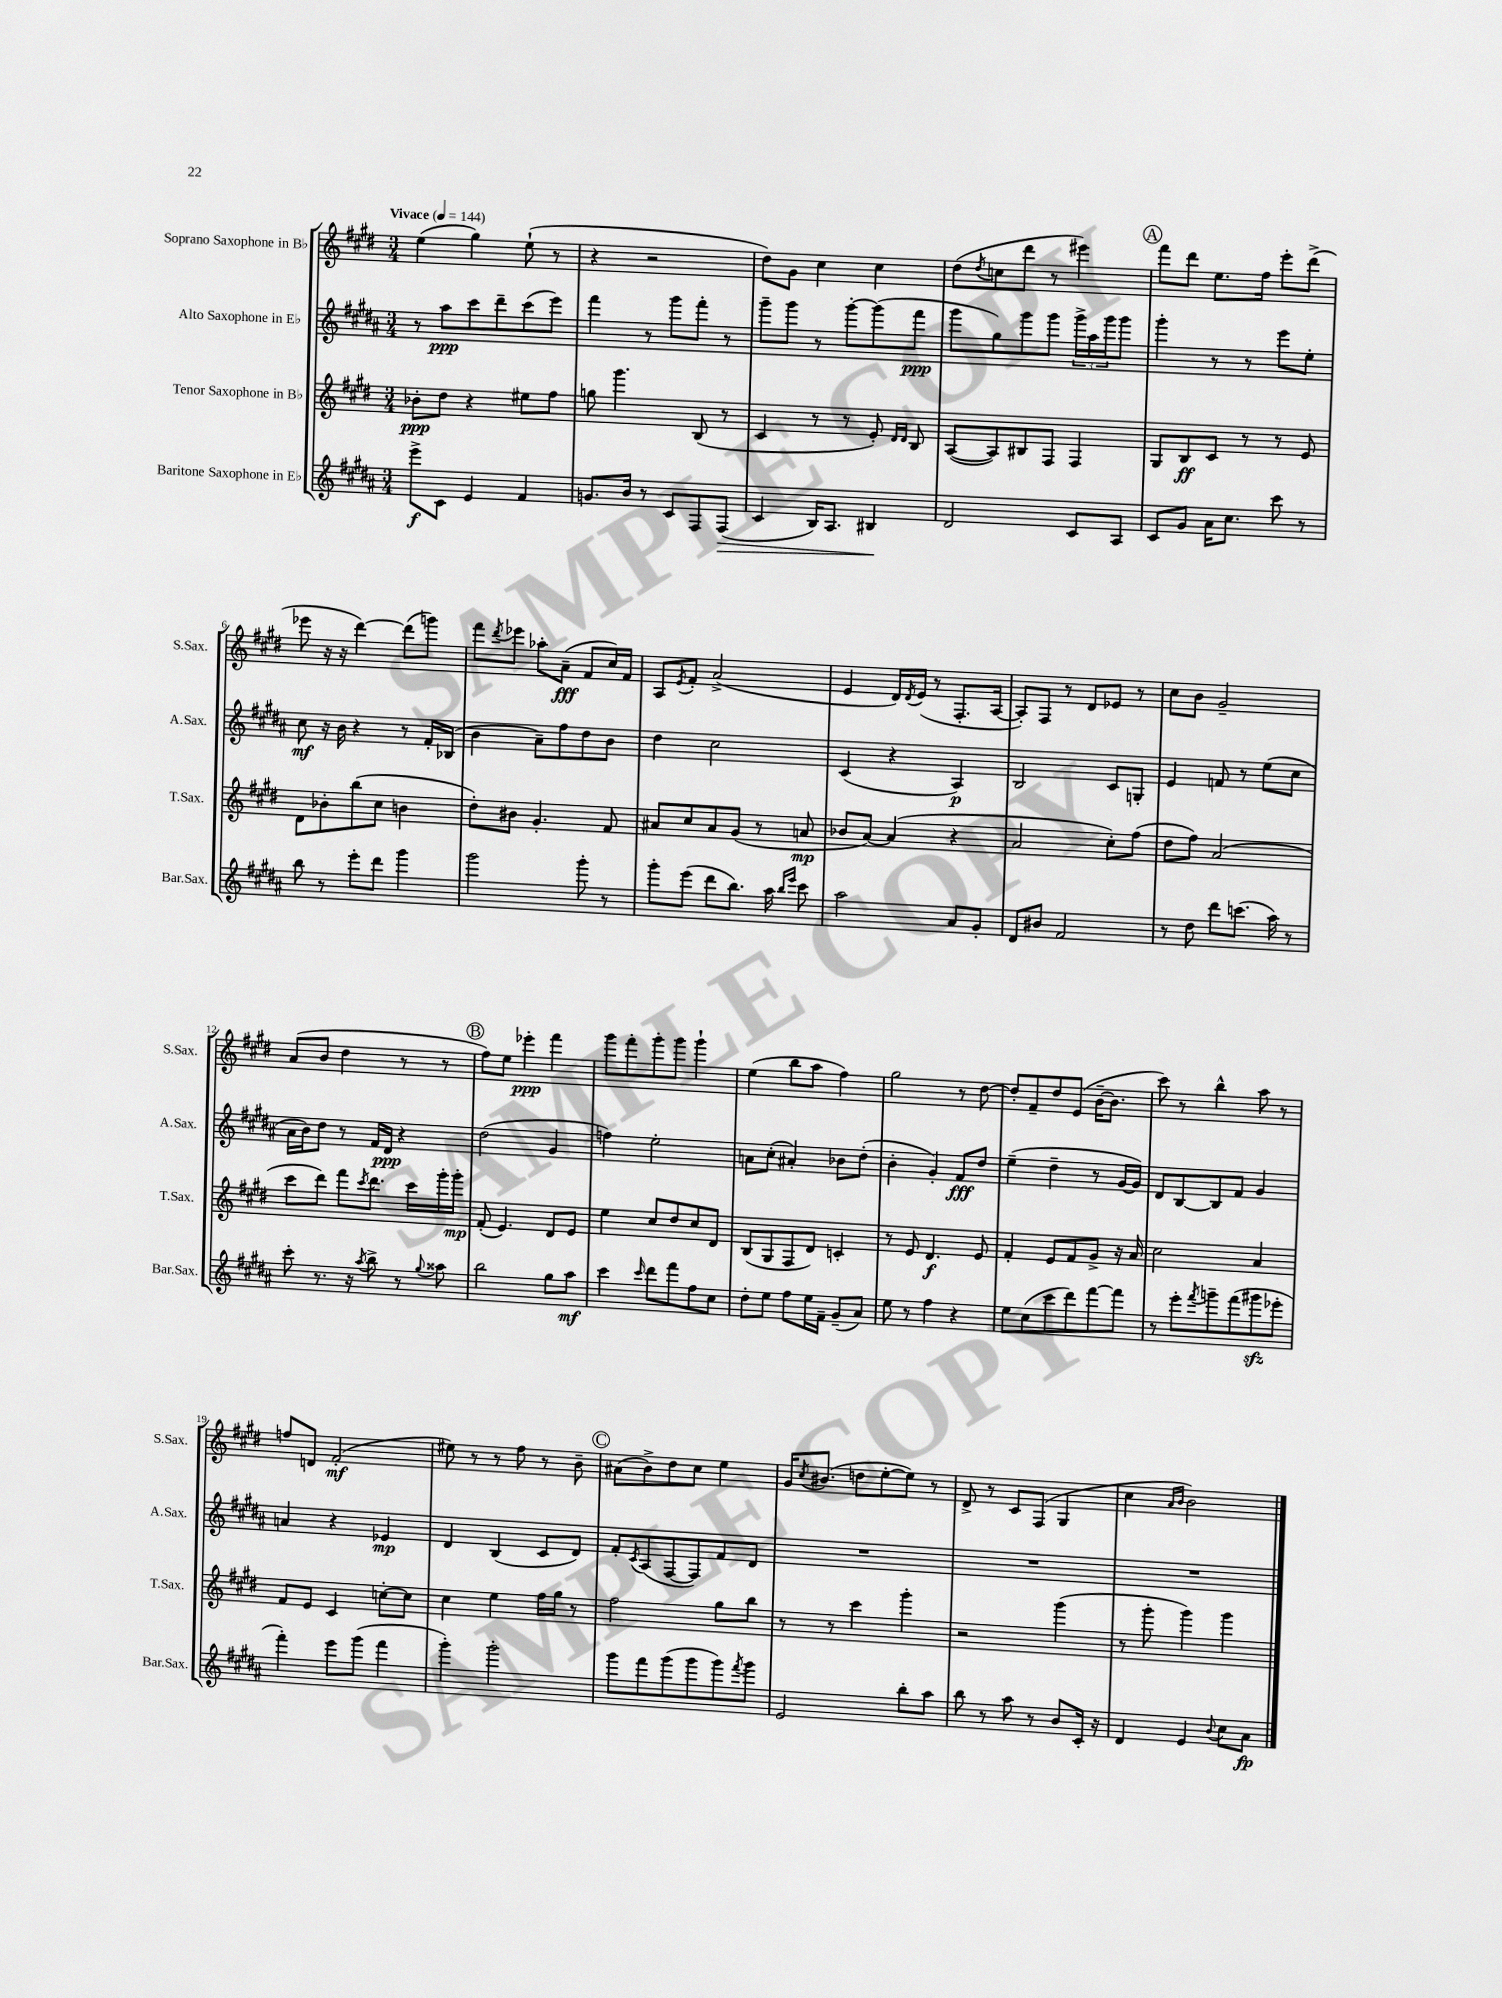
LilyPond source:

<<
\new StaffGroup <<
\new Staff = "s0" \with { instrumentName = "Soprano Saxophone in Bb" shortInstrumentName = "S.Sax." } {
    \clef treble \key e \major \numericTimeSignature \time 3/4 \tempo "Vivace" 4 = 144
    e''4( gis''4) e''8-!( r8 |
    r4 r2 |
    dis''8) gis'8 cis''4 cis''4 |
    dis''8( \acciaccatura { dis''8 } c''8 dis'''8 r8 eis'''4) |
    \mark \markup { \circle "A" } fis'''8 dis'''8 e''8. fis''16 e'''8-. dis'''8->( |
    ees'''8 r16 r16 dis'''4~) dis'''8( g'''8) |
    fis'''8 \acciaccatura { dis'''8 } ees'''8 aes''8-. a'8--\fff( fis'8 cis''16) fis'16 |
    a8 \acciaccatura { e'8 } fis'8-. a'2->( |
    e'4 dis'16) \acciaccatura { dis'8 } e'16( r8 fis8.-. a16~ |
    a8-.) fis8 r8 dis'8 ees'8 r8 |
    cis''8 b'8 gis'2-- |
    a'8( b'8 dis''4 r8 r8 |
    \mark \markup { \circle "B" } fis''8) e''8 ees'''4-.\ppp fis'''4 |
    gis'''8 fis'''8-. gis'''8-. gis'''8 gis'''4-! |
    e''4( b''8 a''8 fis''4) |
    gis''2 r8 dis''8~ |
    dis''8-. fis'8-- dis''8 e'8( b'16~-- b'8. |
    cis'''8) r8 b''4-^ a''8 r8 |
    f''8 d'8 fis'2-.\mf( |
    eis''8) r8 r8 fis''8 r8 b'8-- |
    \mark \markup { \circle "C" } ais'8( b'8->) dis''8 cis''8 e''4 |
    gis'16 \acciaccatura { cis''8 } bis'8.( d''8 e''8~-. e''8) r8 |
    dis'8-> r8 cis'8 fis8( gis4 |
    cis''4 \grace { a'16 b'16 } b'2) \bar "|." |
}
\new Staff = "s1" \with { instrumentName = "Alto Saxophone in Eb" shortInstrumentName = "A.Sax." } {
    \clef treble \key b \major \numericTimeSignature \time 3/4
    r8 ais''8\ppp cis'''8 dis'''8-- cis'''8( e'''8) |
    fis'''4 r8 gis'''8 fis'''8-. r8 |
    gis'''8-- gis'''8 r8 gis'''8~-. gis'''8( fis'''8\ppp |
    gis'''8 gis''8) gis'''8 gis'''8 \tuplet 3/2 { gis'''16-> ais''16 gis'''16 } gis'''8 |
    \mark \markup { \circle "A" } gis'''4-. r8 r8 e'''8 e''8-. |
    cis''8\mf r16 b'16 r4 r8 fis'16-. bes16( |
    b'4 ais'8--) fis''8 dis''8 b'8 |
    dis''4 cis''2 |
    cis'4( r4 ais4\p) |
    b2 cis'8 g8-. |
    e'4 f'8 r8 e''8( cis''8 |
    ais'16 b'16) dis''8 r8 fis'16 dis'16\ppp r4 |
    \mark \markup { \circle "B" } dis''2( gis'4 |
    f''4) e''2-. |
    a'8 cis''8-.( ais'4-.) bes'8 dis''8-.( |
    b'4-. gis'4-.) fis'8\fff dis''8 |
    e''4--( dis''4-- r8 gis'16~ gis'16) |
    dis'8 b8~ b8 fis'8 gis'4 |
    a'4 r4 ees'4\mp |
    dis'4 b4( cis'8 dis'8) |
    \mark \markup { \circle "C" } fis'8-. \acciaccatura { cis'8 } ais8( fis8~ fis8) fis'8 dis'8 |
    R2. |
    R2. |
    R2. \bar "|." |
}
\new Staff = "s2" \with { instrumentName = "Tenor Saxophone in Bb" shortInstrumentName = "T.Sax." } {
    \clef treble \key e \major \numericTimeSignature \time 3/4
    bes'8-.\ppp dis''8 r4 eis''8 fis''8 |
    g''8 gis'''4. b8( r8 |
    cis'4 r8 r8 e'8-.) \grace { dis'16 dis'16 } b8 |
    a8~( a8) bis8 fis8 fis4 |
    \mark \markup { \circle "A" } gis8 b8\ff cis'8 r8 r8 e'8 |
    dis'8 bes'8-. b''8( cis''8 b'4 |
    dis''8-.) bis'8 gis'4.-. fis'8 |
    ais'8 cis''8 ais'8 gis'8( r8 a'8\mp |
    bes'8 a'8~) a'4( r4 |
    a'2 cis''8-.) fis''8( |
    dis''8 fis''8) a'2( |
    cis'''8 dis'''8) fis'''8 \acciaccatura { cis'''8 } dis'''8. cis'''16 gis'''16-. gis'''16-.\mp |
    \mark \markup { \circle "B" } fis'8-.( e'4.) dis'8 e'8 |
    e''4 cis''8 dis''8 cis''8 dis'8 |
    b8( gis8 fis8 dis'8) c'4-. |
    r8 e'8 dis'4.\f e'8 |
    fis'4-. e'8 fis'8 gis'8-> r16 a'16 |
    cis''2 a'4 |
    fis'8 e'8 cis'4 c''8~-. c''8 |
    cis''4 e''4 fis''16 gis''16 r8 |
    \mark \markup { \circle "C" } fis''2 gis''8 b''8 |
    r8 r8 cis'''4 gis'''4-. |
    r2 gis'''4( |
    r8 gis'''8-. gis'''4) gis'''4 \bar "|." |
}
\new Staff = "s3" \with { instrumentName = "Baritone Saxophone in Eb" shortInstrumentName = "Bar.Sax." } {
    \clef treble \key b \major \numericTimeSignature \time 3/4
    e'''8->\f cis'8 e'4 fis'4 |
    g'8. b'16 r8 cis'8 fis8 fis8\>( |
    cis'4 b16) ais8. bis4\! |
    dis'2 cis'8 ais8 |
    \mark \markup { \circle "A" } cis'8 gis'8 ais'16 cis''8. cis'''8 r8 |
    b''8 r8 e'''8-. dis'''8 gis'''4 |
    gis'''2 gis'''8-. r8 |
    gis'''8-. e'''8( dis'''8 b''8.) ais''16 \grace { b''16 e'''16 } cis'''8 |
    ais''2 ais'8 gis'8-. |
    dis'8 bis'8 fis'2 |
    r8 dis''8 dis'''8 c'''8.( ais''16) r8 |
    cis'''8-. r8. r16 \acciaccatura { ais''8 } b''8-> r8 \appoggiatura { gis''8 } aisis''8 |
    \mark \markup { \circle "B" } b''2 gis''8 ais''8\mf |
    cis'''4 \grace { cis'''16 } dis'''8 fis'''8 fis''8 cis''8 |
    dis''8-. e''8 fis''8 e''16 fis'16-- gis'8--( ais'8) |
    e''8 r8 fis''4 r4 |
    e''8 cis''8( cis'''8 dis'''8) fis'''8~ fis'''8 |
    r8 e'''8-. \acciaccatura { fis'''8 } g'''8-- fis'''8( gis'''8\sfz ees'''8-. |
    fis'''4-.) e'''8 gis'''8( fis'''4 |
    gis'''4-.) gis'''2-. |
    \mark \markup { \circle "C" } gis'''8 fis'''8 gis'''8( gis'''8 gis'''8) \acciaccatura { fis'''8 } gis'''8 |
    e'2 b''8-. ais''8 |
    b''8 r8 ais''8 r8 b'8 cis'16-. r16 |
    dis'4 e'4 \appoggiatura { b'8 } cis''8 ais'8\fp \bar "|." |
}
>>
>>
